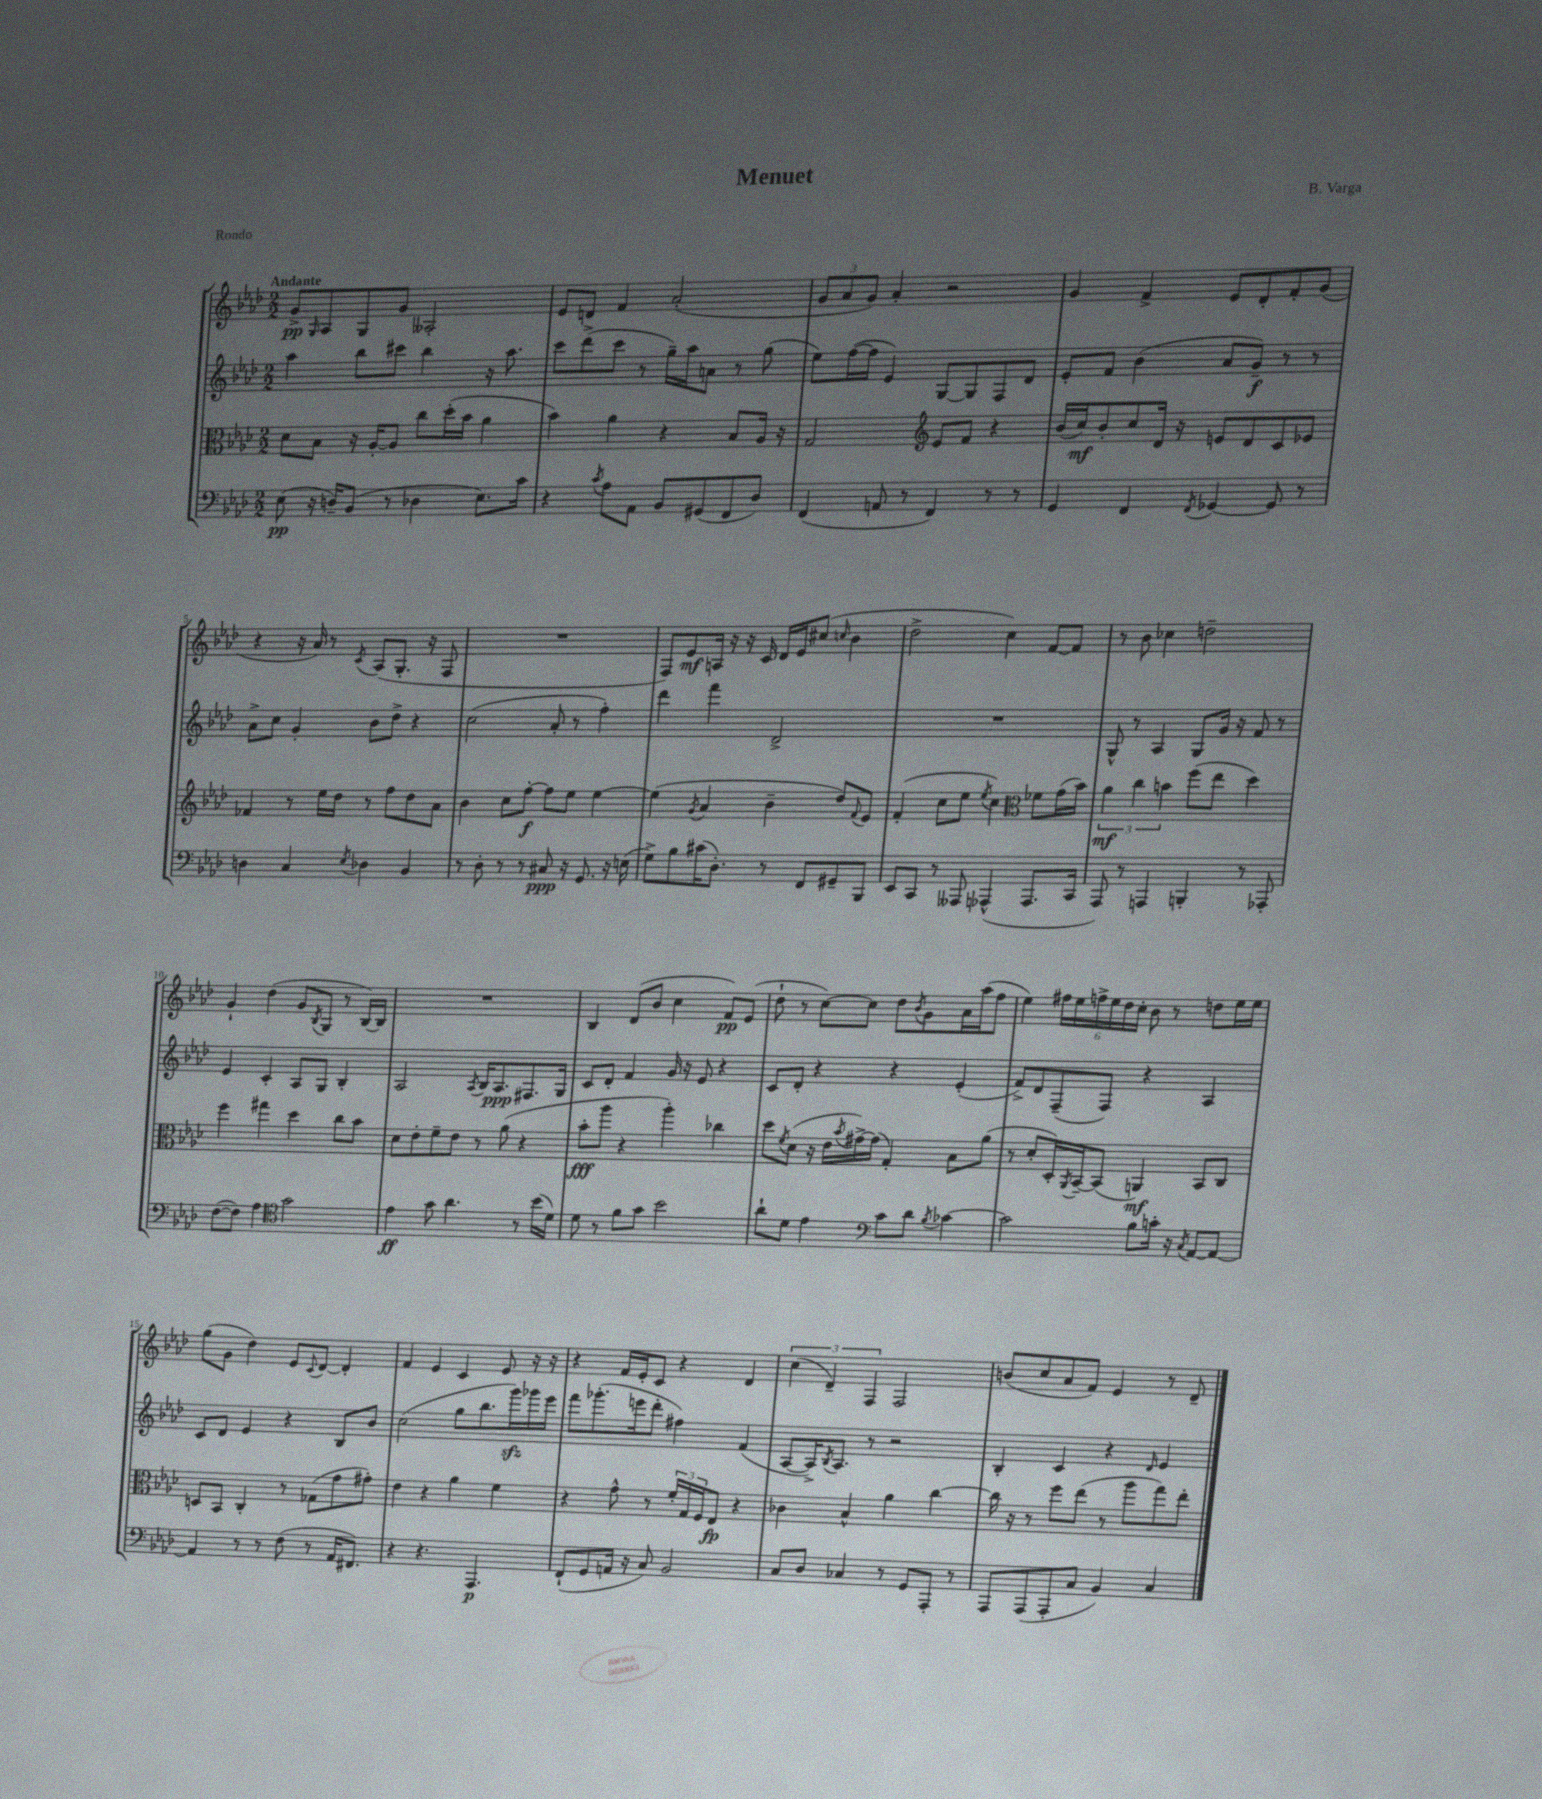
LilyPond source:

\header { title = "Menuet" composer = "B. Varga" piece = "Rondo" }
<<
\new StaffGroup <<
\new Staff = "s0" {
    \clef treble \key aes \major \numericTimeSignature \time 2/2 \tempo "Andante"
    g'8->\pp \grace { g16 } aes8 g8 g'8 aeses2-. |
    ees'8 d'8 f'4 aes'2-.( |
    \tuplet 3/2 { g'8 aes'8 g'8) } aes'4-. r2 |
    g'4 f'4-> ees'8 des'8-. f'8-. g'8( |
    r4 r16 aes'16) r8 \acciaccatura { c'8 } aes8( g8.-. r16 f8 |
    R1 |
    f8) ees'8\mf a16 r16 r16 c'16 des'16 ees'16 cis''8( \grace { c''16 } bes'4 |
    des''2-> c''4) f'8~ f'8 |
    r8 bes'8 ces''4 d''2-- |
    g'4-! des''4( g'8 \acciaccatura { bes8 } g8 r8 bes16~) bes16 |
    R1 |
    bes4 des'8( bes'8 c''4 f'8\pp) ees'8( |
    des''8-! r8 c''8~) c''8 des''8 \acciaccatura { bes'8 } g'8 aes'16 aes''16( f''8 |
    ees''4) \tuplet 6/4 { fis''16 ees''16 f''16-> ees''16 des''16 c''16-. } bes'8 r8 d''8 ees''16 ees''16 |
    g''8( g'8 des''4) ees'8 \appoggiatura { c'8 } des'8~ des'4-. |
    f'4 ees'4 c'4 ees'8 r16 r16 |
    r4 f'16 ees'16-. c'8 r4 des'4 |
    \tuplet 3/2 { c''4( des'4--) f4 } f2 |
    b'8( c''8 aes'8 f'8) ees'4 r8 des'8-- \bar "|." |
}
\new Staff = "s1" {
    \clef treble \key aes \major \numericTimeSignature \time 2/2
    aes''4 bes''8 cis'''8 bes''4 r16 aes''8. |
    c'''8 des'''8->( c'''8 r8 g''16--) aes''16 a'8 r8 g''8( |
    ees''8) f''16~( f''16 ees'4) g8~ g8 f8 des'8 |
    ees'8-. f'8 bes'4( aes'8 g'8--\f) r8 r8 |
    aes'8-> c''8 g'4-. bes'8 des''8-> r4 |
    c''2( aes'8-. r8 f''4-.) |
    des'''4 f'''4 des'2-> |
    R1 |
    g8-^ r8 aes4 g8 g'16 r16 f'8 r8 |
    ees'4 c'4-. aes8 g8 bes4-. |
    aes2 \acciaccatura { aes8 } bes16 aes8.\ppp fis8. g16 |
    c'8 des'8-. f'4 g'16 r16 ees'8 r4 |
    c'8 des'8-. r4 r4 ees'4-.( |
    f'8->) des'8 f8--( f8) r4 aes4 |
    c'8 des'8 ees'4 r4 bes8 bes'8 |
    c''2( g''8 bes''8. g'''16\sfz) ges'''16 ees'''16 |
    f'''8 ges'''8.-.( e'''16 des'''8-. fis''4) f'4( |
    aes8~ aes16->) \acciaccatura { bes8 } aes8. r8 r2 |
    bes4-. c'4 r4 \grace { des'16 } ees'4 \bar "|." |
}
\new Staff = "s2" {
    \clef alto \key aes \major \numericTimeSignature \time 2/2
    des'8 bes8 r16 aes16~-. aes8 c''8 des''16-.( bes'16 aes'4 |
    bes'4) aes'4 r4 bes8 aes16 r16 |
    g2 \clef treble ees'8 f'8 r4 |
    bes'16( c''16\mf) bes'8-. c''8 des'16 r16 e'8 des'8 c'8 ees'8 |
    fes'4 r8 ees''16 des''16 r8 f''8 des''8 aes'8 |
    bes'4 c''8 f''8~-.\f f''8 ees''8 ees''4~ |
    ees''4( \acciaccatura { g'8 } aes'4 bes'4-- des''8) \appoggiatura { f'8 } ees'8 |
    f'4-.( c''8 ees''8 \acciaccatura { ees''8 } c''4) \clef alto fes'8 g'16( bes'16) |
    \tuplet 3/2 { aes'4\mf c''4 b'4 } f''8( ees''8 des''4) |
    f''4 gis''4 des''4 c''8 bes'8 |
    des'8 ees'8-. f'8-- ees'8 r8 aes'8( r4 |
    bes'8-.\fff aes''8 r4 aes''4-.) ces''4 |
    des''8 \acciaccatura { f'8 } des'8( r16 ees'16 \acciaccatura { bes'8 } gis'16~->) gis'16( g4-.) bes8 aes'8( |
    r8 des'8-. des16-.) \acciaccatura { aes,8 } bes,16~-- bes,8( a,4\mf) bes,8 c8 |
    d8 bes,8 c4-. r8 ges8( g'8 gis'8-.) |
    ees'4 r4 aes'4 f'4 |
    r4 g'8-^ r8 \tuplet 3/2 { f'16-. g16 f16 } ees8\fp r4 |
    ces'4 bes4-^ aes'4 c''4~ |
    c''16 r16 r8 f''8 ees''8( r8 aes''8 g''8) ees''8-. \bar "|." |
}
\new Staff = "s3" {
    \clef bass \key aes \major \numericTimeSignature \time 2/2
    ees8\pp( r16 d16--) bes,8( r8 des4 ees8.) c'16 |
    r4 \acciaccatura { c'8 } aes8 aes,8 bes,8 gis,8( f,8 des8) |
    f,4( a,8 r8 f,4) r8 r8 |
    g,4 f,4 \acciaccatura { f,8 } ges,4~ ges,8 r8 |
    d4 c4 \acciaccatura { ees8 } des4 bes,4 |
    r8 des8-. r8 r8 cis8\ppp r16 g,8. r16 e16( |
    g8->) bes8 cis'16( des8.-.) r8 f,8 gis,8-- bes,,8 |
    ees,8 c,8 r8 aeses,,8 aes,,4-^( aes,,8. c,16 |
    aes,,8) r8 a,,4 b,,4-. r8 aes,,8-. |
    f8~( f8) aes4 \clef tenor g'2 |
    ees'4\ff g'8 aes'4. r8 bes'16( des'16) |
    des'8 r8 f'8 g'8 bes'2 |
    aes'8-! des'8 ees'4 \clef bass c'8 des'8 \acciaccatura { bes8 } ces'4~ |
    ces'2 bes8 c'16-. r16 \acciaccatura { c8 } aes,8~ aes,8~ |
    aes,4 r8 r8 f8( r8 aes,16 fis,8.) |
    r4 r4. aes,,4.\p |
    f,8-!( g,8 a,16 r16 c8) bes,2 |
    c8 des8 ces4 r8 g,8 aes,,8-. r8 |
    aes,,8 aes,,8( aes,,8-. c8 bes,4) c4 \bar "|." |
}
>>
>>
